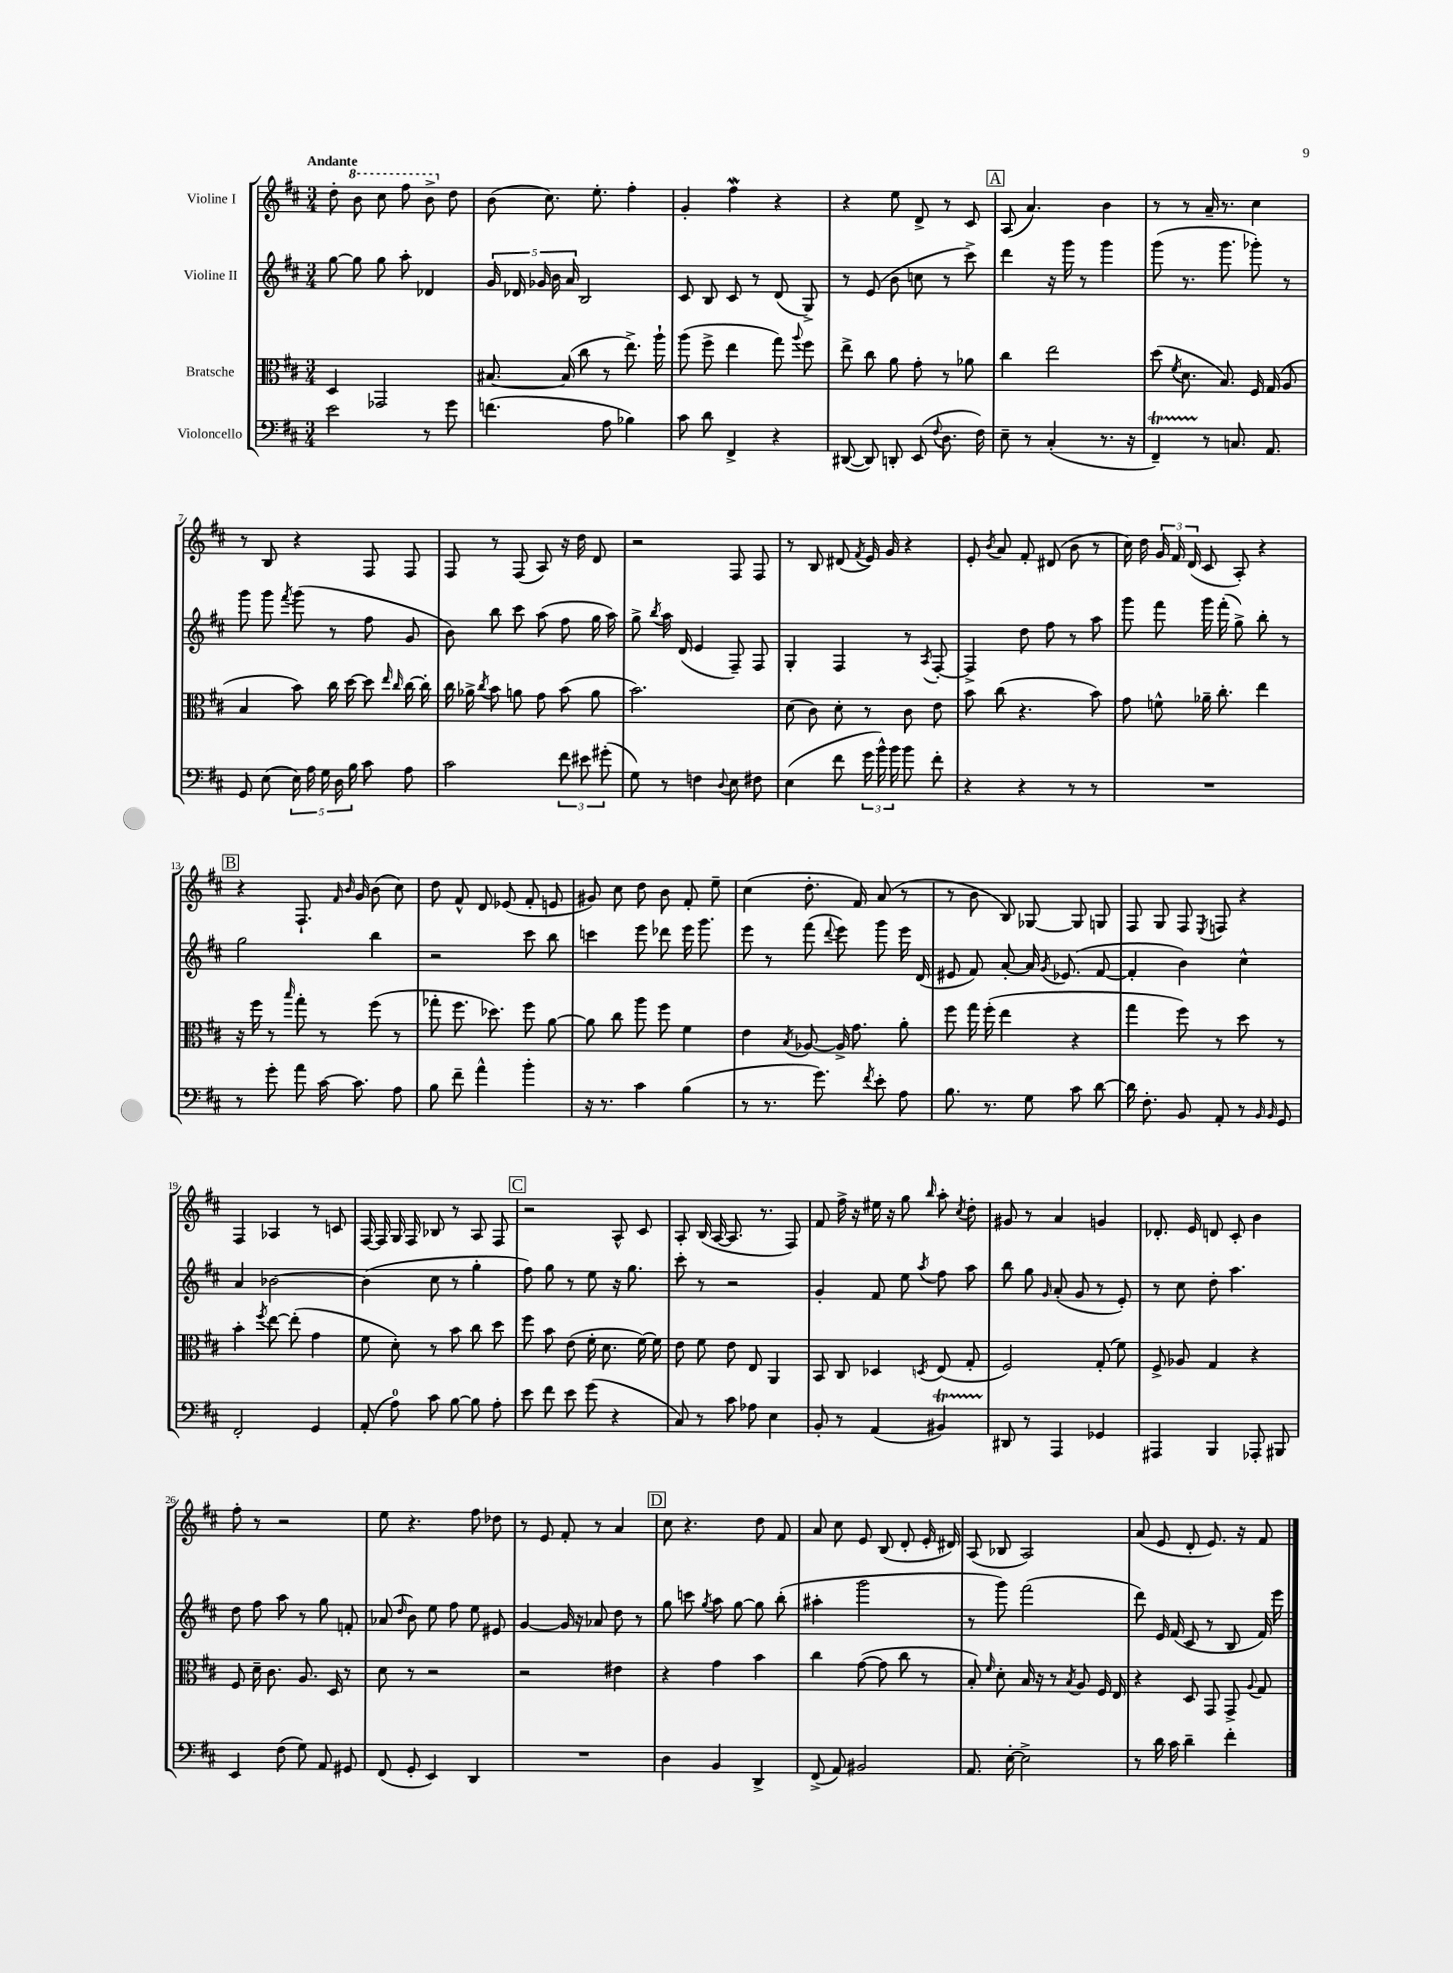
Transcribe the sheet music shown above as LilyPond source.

<<
\new StaffGroup <<
\new Staff = "s0" \with { instrumentName = "Violine I" } {
    \clef treble \key d \major \numericTimeSignature \time 3/4 \tempo "Andante"
    \autoBeamOff d''8-. \ottava #1 b''8 cis'''8 fis'''8 b''8-> \ottava #0 d''8 |
    b'8( cis''8.) e''8.-. fis''4-. |
    g'4-. fis''4\mordent r4 |
    r4 e''8 d'8-> r8 cis'8 |
    \mark \markup { \box "A" } a8( a'4.) b'4 |
    r8 r8 a'16-- r8. cis''4 |
    r8 b8 r4 fis8 fis8 |
    fis8 r8 fis8( a8) r16 d''16 d'8 |
    r2 fis8 fis8 |
    r8 b8 dis'8( \acciaccatura { fis'8 } e'16) g'16 r4 |
    e'8-. \acciaccatura { b'8 } a'8 fis'8-. dis'8( b'8 r8 |
    cis''16) d''16 \tuplet 3/2 { g'16 fis'16 d'16( } cis'8 a8-.) r4 |
    \mark \markup { \box "B" } r4 fis8.-! \grace { fis'16 b'16 } g'16 b'8( cis''8) |
    d''8 fis'8-^ d'8 ees'8( fis'8-. e'8 |
    gis'8) cis''8 d''8 b'8 fis'8-. e''8-- |
    cis''4( d''8.-. fis'16) a'8( r8 |
    r8 b'8 b8) ges8~ ges8 g8 |
    fis8 g8 fis8 \acciaccatura { e8 } f8 r4 |
    fis4 aes4 r8 c'8 |
    fis16~ fis16 g16 fis16 bes8 r8 a8 fis8 |
    \mark \markup { \box "C" } r2 a8-^ cis'8 |
    a8-. b16( a16~ a8. r8. fis8) |
    fis'8 fis''16-> r16 eis''16 r16 g''8 \grace { b''16 } a''8-. \acciaccatura { cis''8 } d''8-. |
    gis'8 r8 a'4 g'4 |
    des'8.-. e'16 d'8 cis'8-. b'4 |
    fis''8-. r8 r2 |
    e''8 r4. fis''8 des''8 |
    r8 e'8 fis'8-. r8 a'4 |
    \mark \markup { \box "D" } cis''8 r4. d''8 fis'8 |
    a'8 cis''8 e'8 b8( d'8-. e'16-. dis'16) |
    a8( bes8 a2) |
    a'8( e'8 d'8-. e'8.) r16 fis'8 \bar "|." |
}
\new Staff = "s1" \with { instrumentName = "Violine II" } {
    \clef treble \key d \major \numericTimeSignature \time 3/4
    \autoBeamOff g''8~ g''8 g''8 a''8-. des'4 |
    \tuplet 5/4 { g'16 des'16 ges'16 b'16 a'16 } b2 |
    cis'8 b8 cis'8 r8 d'8( g8->) |
    r8 e'8( b'8 c''8 r8 cis'''8->) |
    \mark \markup { \box "A" } d'''4 r16 g'''16 r8 g'''4 |
    g'''8( r8. g'''8. ges'''8-.) r8 |
    g'''8 g'''8 \acciaccatura { fis'''8 } g'''8( r8 fis''8 g'8 |
    b'8) b''8 cis'''8 a''8( fis''8 g''16 a''16) |
    g''8-> \acciaccatura { b''8 } a''16 d'16( e'4 fis8--) fis8 |
    g4-. fis4 r8 \acciaccatura { a8 } fis8~-. |
    fis4-> d''8 fis''8 r8 a''8 |
    g'''8 fis'''8 g'''16 fis'''16-.( g''8->) b''8-. r8 |
    \mark \markup { \box "B" } g''2 b''4 |
    r2 cis'''8 b''8 |
    c'''4 e'''8 des'''8 e'''16 g'''8. |
    e'''8 r8 fis'''8( \appoggiatura { d'''8 } e'''8) g'''8 e'''16 d'16( |
    eis'8 fis'8) a'8~-. a'16 \acciaccatura { g'8 } ees'8.( fis'8~ |
    fis'4-. b'4) cis''4-^ |
    a'4 bes'2~ |
    bes'4( cis''8 r8 g''4-. |
    \mark \markup { \box "C" } fis''8) g''8 r8 e''8 r16 g''8. |
    cis'''8-. r8 r2 |
    g'4-. fis'8 e''8 \acciaccatura { a''8 } fis''8 a''8 |
    b''8 g''8 \grace { g'16 } a'8-.( g'8 r8 e'8-.) |
    r8 cis''8 d''8-. a''4. |
    d''8 fis''8 a''8 r8 g''8 f'8-. |
    aes'8( \grace { d''16 } b'8) e''8 fis''8 e''8 eis'8 |
    g'4~ g'16 r16 aes'8 d''8 r8 |
    \mark \markup { \box "D" } g''8 c'''8 \acciaccatura { g''8 } a''8 g''8~ g''8 b''8-.( |
    ais''4-. g'''2 |
    r8 g'''8) fis'''2( |
    d'''8) e'16 fis'16( cis'8 r8 b8 fis'16) e'''16 \bar "|." |
}
\new Staff = "s2" \with { instrumentName = "Bratsche" } {
    \clef alto \key d \major \numericTimeSignature \time 3/4
    \autoBeamOff d4 ges,2 |
    bis8.~ bis16( cis''8 r8 e''8.->) a''16-! |
    a''8( fis''8-> e''4 g''8) \appoggiatura { a''8 } fis''8 |
    e''8-> cis''8 a'8 g'8-. r8 aes'8 |
    \mark \markup { \box "A" } cis''4 e''2 |
    d''8( \acciaccatura { fis'8 } d'8. b8.) fis16 g16( a8 |
    b4 b'8) cis''16 d''16~ d''8 \grace { e''16 cis''16 } cis''16~ cis''16-. |
    cis''16 aes'16-> \acciaccatura { cis''8 } b'8 a'8 g'8 b'8( a'8 |
    b'2.) |
    d'8( cis'8) d'8-. r8 cis'8 e'8 |
    b'8 cis''8( r4. b'8) |
    g'8 f'8-^ aes'16-- cis''8.-. e''4 |
    \mark \markup { \box "B" } r16 fis''16 r8 \grace { b''16 } g''8-. r8 fis''8( r8 |
    ges''8-. fis''8. des''8.) fis''8 a'8~ |
    a'8 cis''8 a''8 fis''8 fis'4 |
    e'4 \acciaccatura { b8 } aes8~ aes16-> g'8. a'8-. |
    fis''8 g''16 fis''16-.( e''4 r4 |
    g''4 fis''8) r8 d''8 r8 |
    b'4-. \acciaccatura { fis''8 } e''8~ e''8-.( g'4 |
    fis'8 d'8-.) r8 b'8 cis''8 d''8 |
    \mark \markup { \box "C" } fis''8 b'8 e'8( fis'16-. d'8. fis'16~) fis'16 |
    e'8 fis'8 e'8 e8 a,4 |
    b,8 cis8 des4 \acciaccatura { d8 } e8( g8-. |
    fis2) g8-.( fis'8) |
    fis8-> aes8 g4 r4 |
    fis8 d'16-- cis'8. a8. d16 r8 |
    d'8 r8 r2 |
    r2 eis'4 |
    \mark \markup { \box "D" } r4 g'4 b'4 |
    cis''4 g'8~( g'8 cis''8 r8 |
    b8-.) \grace { fis'16 } d'8-. b16 r16 r8 \acciaccatura { b8 } a8 fis16 e16 |
    r4 d8 g,8 g,8-> \appoggiatura { a8 } g8 \bar "|." |
}
\new Staff = "s3" \with { instrumentName = "Violoncello" } {
    \clef bass \key d \major \numericTimeSignature \time 3/4
    \autoBeamOff e'2 r8 g'8 |
    f'4.( a8 bes4) |
    cis'8 d'8 fis,4-> r4 |
    dis,8~( dis,8) d,8-. e,8( \appoggiatura { fis8 } d8. fis16) |
    \mark \markup { \box "A" } e8-- r8 cis4-.( r8. r16 |
    fis,4--\startTrillSpan) r8\stopTrillSpan c8. a,8. |
    g,8 e8( \tuplet 5/4 { e16) a16 g16 d16 b16 } cis'8 a8 |
    cis'2 \tuplet 3/2 { fis'8 eis'8 gis'8-.( } |
    g8) r8 f4 \appoggiatura { d8 } e8 fis8 |
    e4( fis'8 \tuplet 3/2 { g'16 b'16-^) b'16 } b'8 fis'8-. |
    r4 r4 r8 r8 |
    R2. |
    \mark \markup { \box "B" } r8 g'8-. a'8 cis'16~ cis'8. a8 |
    b8 fis'8-- a'4-^ b'4-. |
    r16 r8. cis'4 b4( |
    r8 r8. g'8.) \acciaccatura { fis'8 } e'8-. a8 |
    b8. r8. g8 cis'8 d'8~ |
    d'16 fis8.-. b,8 a,8-. r8 \grace { b,16 b,16 } g,8 |
    fis,2-. g,4 |
    a,8-.( a8-0) cis'8 b8~ b8 a8-. |
    \mark \markup { \box "C" } e'8 fis'8 e'8 g'8( r4 |
    cis8) r8 cis'8 aes8 e4 |
    b,8-. r8 a,4( bis,4\startTrillSpan) |
    dis,8\stopTrillSpan r8 a,,4 ges,4 |
    ais,,4 b,,4 aes,,8-. bis,,8 |
    e,4 fis8( g8) a,8 gis,8 |
    fis,8( g,8-. e,4) d,4 |
    R2. |
    \mark \markup { \box "D" } d4 b,4 d,4-> |
    fis,8->( a,8) bis,2 |
    a,8. e16~-. e2-> |
    r8 d'16 cis'16 d'4-- fis'4-. \bar "|." |
}
>>
>>
